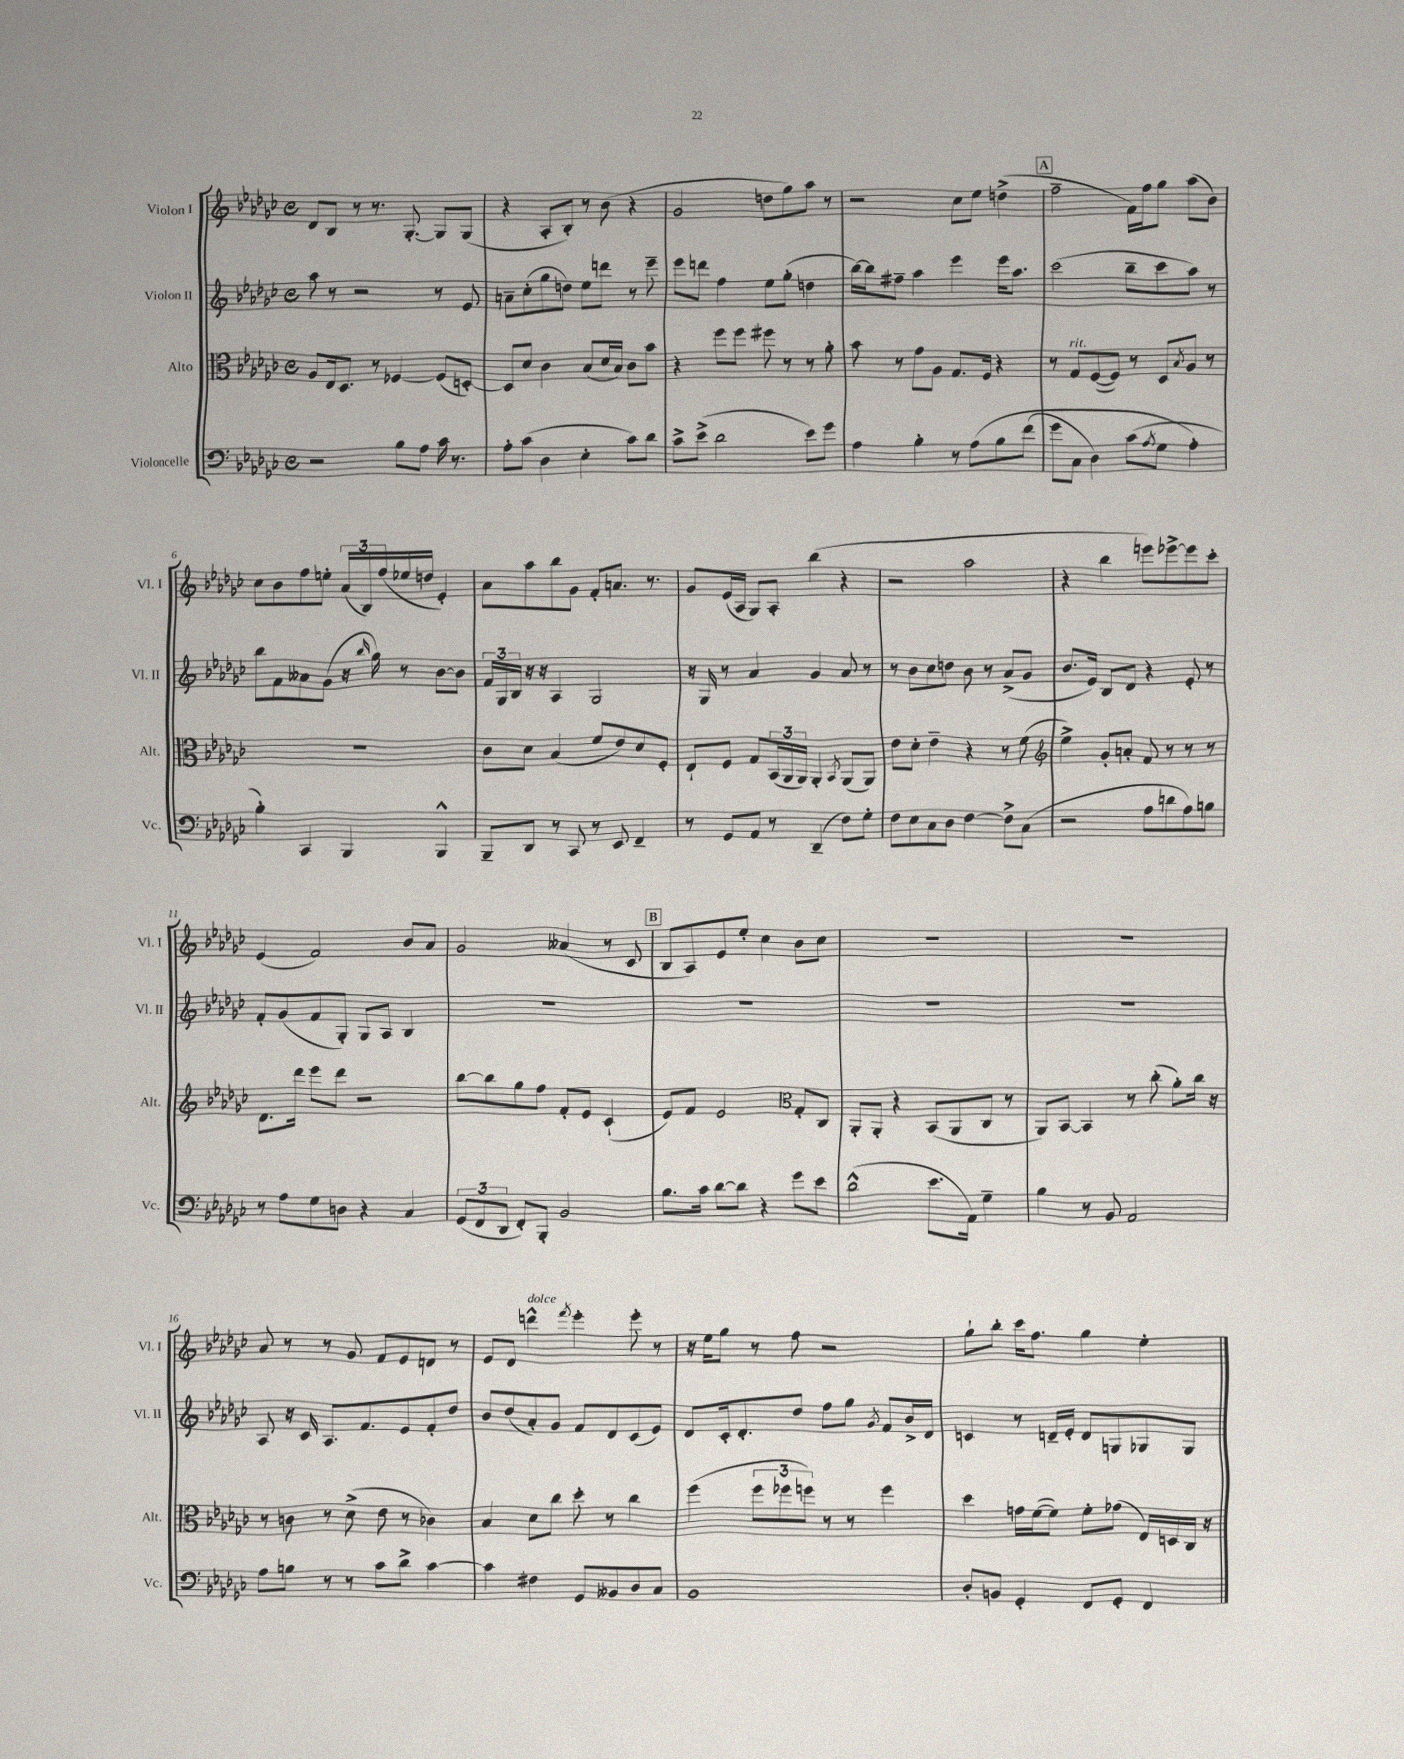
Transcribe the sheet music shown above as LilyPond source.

<<
\new StaffGroup <<
\new Staff = "s0" \with { instrumentName = "Violon I" shortInstrumentName = "Vl. I" } {
    \clef treble \key ges \major \defaultTimeSignature \time 4/4
    des'8 bes8 r8 r8. ges8.~-. ges8 ges8( |
    r4 aes8-. bes8-.) r8 bes'8( r4 |
    ges'2 d''8 ges''8) aes''8 r8 |
    r2 ces''8 ees''8 d''4->( |
    \mark \markup { \box "A" } f''2-- f'16) f''16 ges''8 aes''8( bes'8) |
    ces''8 bes'8 f''8 e''8-. \tuplet 3/2 { aes'16( bes16) f''16( } ees''16 d''16 ees'4-.) |
    aes'8 aes''8 bes''8 ges'8 f'8-. a'8. r8. |
    ges'8 ees'16( aes16 ges8) aes8-. bes''4( r4 |
    r2 aes''2 |
    r4 bes''4 e'''8) ees'''8~-> ees'''8 ces'''8-. |
    ees'4( f'2) bes'8 aes'8 |
    ges'2 aeses'4( r8 ces'8 |
    \mark \markup { \box "B" } bes8 aes8) ees'8 ees''8-. ces''4 bes'8 ces''8 |
    R1 |
    r1 |
    aes'8 r8 r8 ges'8 f'8 ees'8 d'8 r8 |
    ees'8 des'8 d'''4-^^\markup { \italic "dolce" } \acciaccatura { f'''8 } ees'''4-. ees'''8-. r8 |
    r16 ees''16 ges''8 r8 f''8 r2 |
    ges''8-! bes''8-. ces'''16 f''8. ges''4 ees''4-. \bar "|." |
}
\new Staff = "s1" \with { instrumentName = "Violon II" shortInstrumentName = "Vl. II" } {
    \clef treble \key ges \major \defaultTimeSignature \time 4/4
    aes''8 r8 r2 r8 ees'8 |
    a'8-- ces''8-.( ges''8 d''8) ees''8 d'''8 r8 ees'''8-- |
    ees'''8 d'''8 f''4 ees''8 ges''8-.( d''4 |
    bes''16~) bes''16 fis''8-- aes''4 ees'''4 ees'''16 aes''8. |
    \mark \markup { \box "A" } ces'''2( bes''8-- ces'''8 aes''8) r8 |
    bes''8 f'8 aeses'8 ges'8( r16 \grace { bes''16 } ges''16) r8 bes'8~ bes'8 |
    \tuplet 3/2 { f'16 ges16 bes16 } r16 r16 aes4 ges2 |
    r16 ges16 r8 aes'4 ges'4 aes'8 r8 |
    r8 bes'8 ces''8 d''8 bes'8 r8 aes'8->( ges'8 |
    bes'8. ees'16) bes8 des'8 r4 ees'8-. r8 |
    f'8-. ges'8( f'8 ges8-.) ges8 aes8 bes4 |
    R1 |
    \mark \markup { \box "B" } R1 |
    R1 |
    R1 |
    aes8 r16 ces'16 aes8. f'8. ees'8 f'8-. des''8 |
    bes'8 des''8( aes'8-.) ges'8 f'8 des'8 ces'8( ees'8) |
    des'8 ces'16-. des'8.-. des''8 f''8 ges''8 \acciaccatura { ges'8 } f'8 bes'16-> des'16 |
    c'4 r8 d'16-- ees'16-. d'8 g8 ges8 ges8 \bar "|." |
}
\new Staff = "s2" \with { instrumentName = "Alto" shortInstrumentName = "Alt." } {
    \clef alto \key ges \major \defaultTimeSignature \time 4/4
    aes8 ees16 des8. r8 fes4~ fes8( d8~-.) |
    d8 des'8 ces'4 bes8( des'16 bes16) ces'8 bes'8 |
    r4 f''8 f''8 fis''8 r8 r8 aes'8-. |
    bes'8 r8 ges'8 aes8 ges8. f16 r4 |
    \mark \markup { \box "A" } r8 ges8^\markup { \italic "rit." } f8~( f8) r8 des8 \acciaccatura { bes8 } aes8 r8 |
    R1 |
    ces'8 des'8 bes4( f'8 ees'8) des'8 f8-. |
    ees8-! f8 ges8 \tuplet 3/2 { bes,16( aes,16 aes,16) } aes,4-. \acciaccatura { bes,8 } aes,8( aes,8) |
    ees'8 des'8-. ees'4-- r4 r8 f'8( |
    \clef treble ees''4->) ges'8-. a'8-. f'8 r8 r8 r8 |
    des'8. des'''16 ees'''8 des'''8 r2 |
    bes''8~ bes''8 ges''8 f''8 f'8-. ees'8 ces'4-!( |
    \mark \markup { \box "B" } ees'8) f'8 ees'2 \clef alto ges8-. ces8 |
    aes,8-. aes,8-. r4 bes,8( aes,8 ces8 r8 |
    aes,8) bes,8~ bes,4 r8 ces''8-.( aes'8-.) ces''16 r16 |
    r8 c'8 r8 des'8->( ees'8 r8 ces'4) |
    bes4 des'8 ces''8 des''8-. r8 ces''4 |
    f''4( \tuplet 3/2 { f''8 fes''8 f''8) } r8 r8 f''4 |
    des''4 g'16 f'16~( f'8) f'8-. ges'8( ees16) d16 ces16 r16 \bar "|." |
}
\new Staff = "s3" \with { instrumentName = "Violoncelle" shortInstrumentName = "Vc." } {
    \clef bass \key ges \major \defaultTimeSignature \time 4/4
    r2 bes8 aes8 ces'16 r8. |
    aes8-. ces'8( des4 ees4-. ces'8) des'8 |
    ces'8-> ees'8->( des'2 ees'8) ges'8 |
    aes4 bes4-. r8 aes8\( bes8 f'8( |
    \mark \markup { \box "A" } ges'8 ces8 des4) ces'8( \acciaccatura { aes8 } ges8 aes4-.\) |
    bes4-.) ces,4 bes,,4 bes,,4-^ |
    bes,,8-- des,8 r8 ces,8 r8 ees,8 f,4-- |
    r8 ges,8 aes,8 r8 des,4--( f8) ges8-. |
    f8 ees8 ces8 des8 f4~ f8-> ces8( |
    r2 aes8 d'8 aes8) b8 |
    r8 aes8 ges8 d8 r4 ces4 |
    \tuplet 3/2 { ges,8( f,8 des,8 } f,8-.) bes,,8-. bes,2 |
    \mark \markup { \box "B" } bes8. ces'16 des'8~ des'8 r4 ges'8 ees'8 |
    des'2-^( ees'8. aes,16) ges4-- |
    bes4 r8 bes,8 aes,2 |
    aes8 b8 r8 r8 ces'8 des'8-> ces'4~ |
    ces'4 fis4 ges,8 beses,8 des8 ces8 |
    bes,1 |
    des8-. b,8 ges,4-. f,8 ges,8-. f,4 \bar "|." |
}
>>
>>
